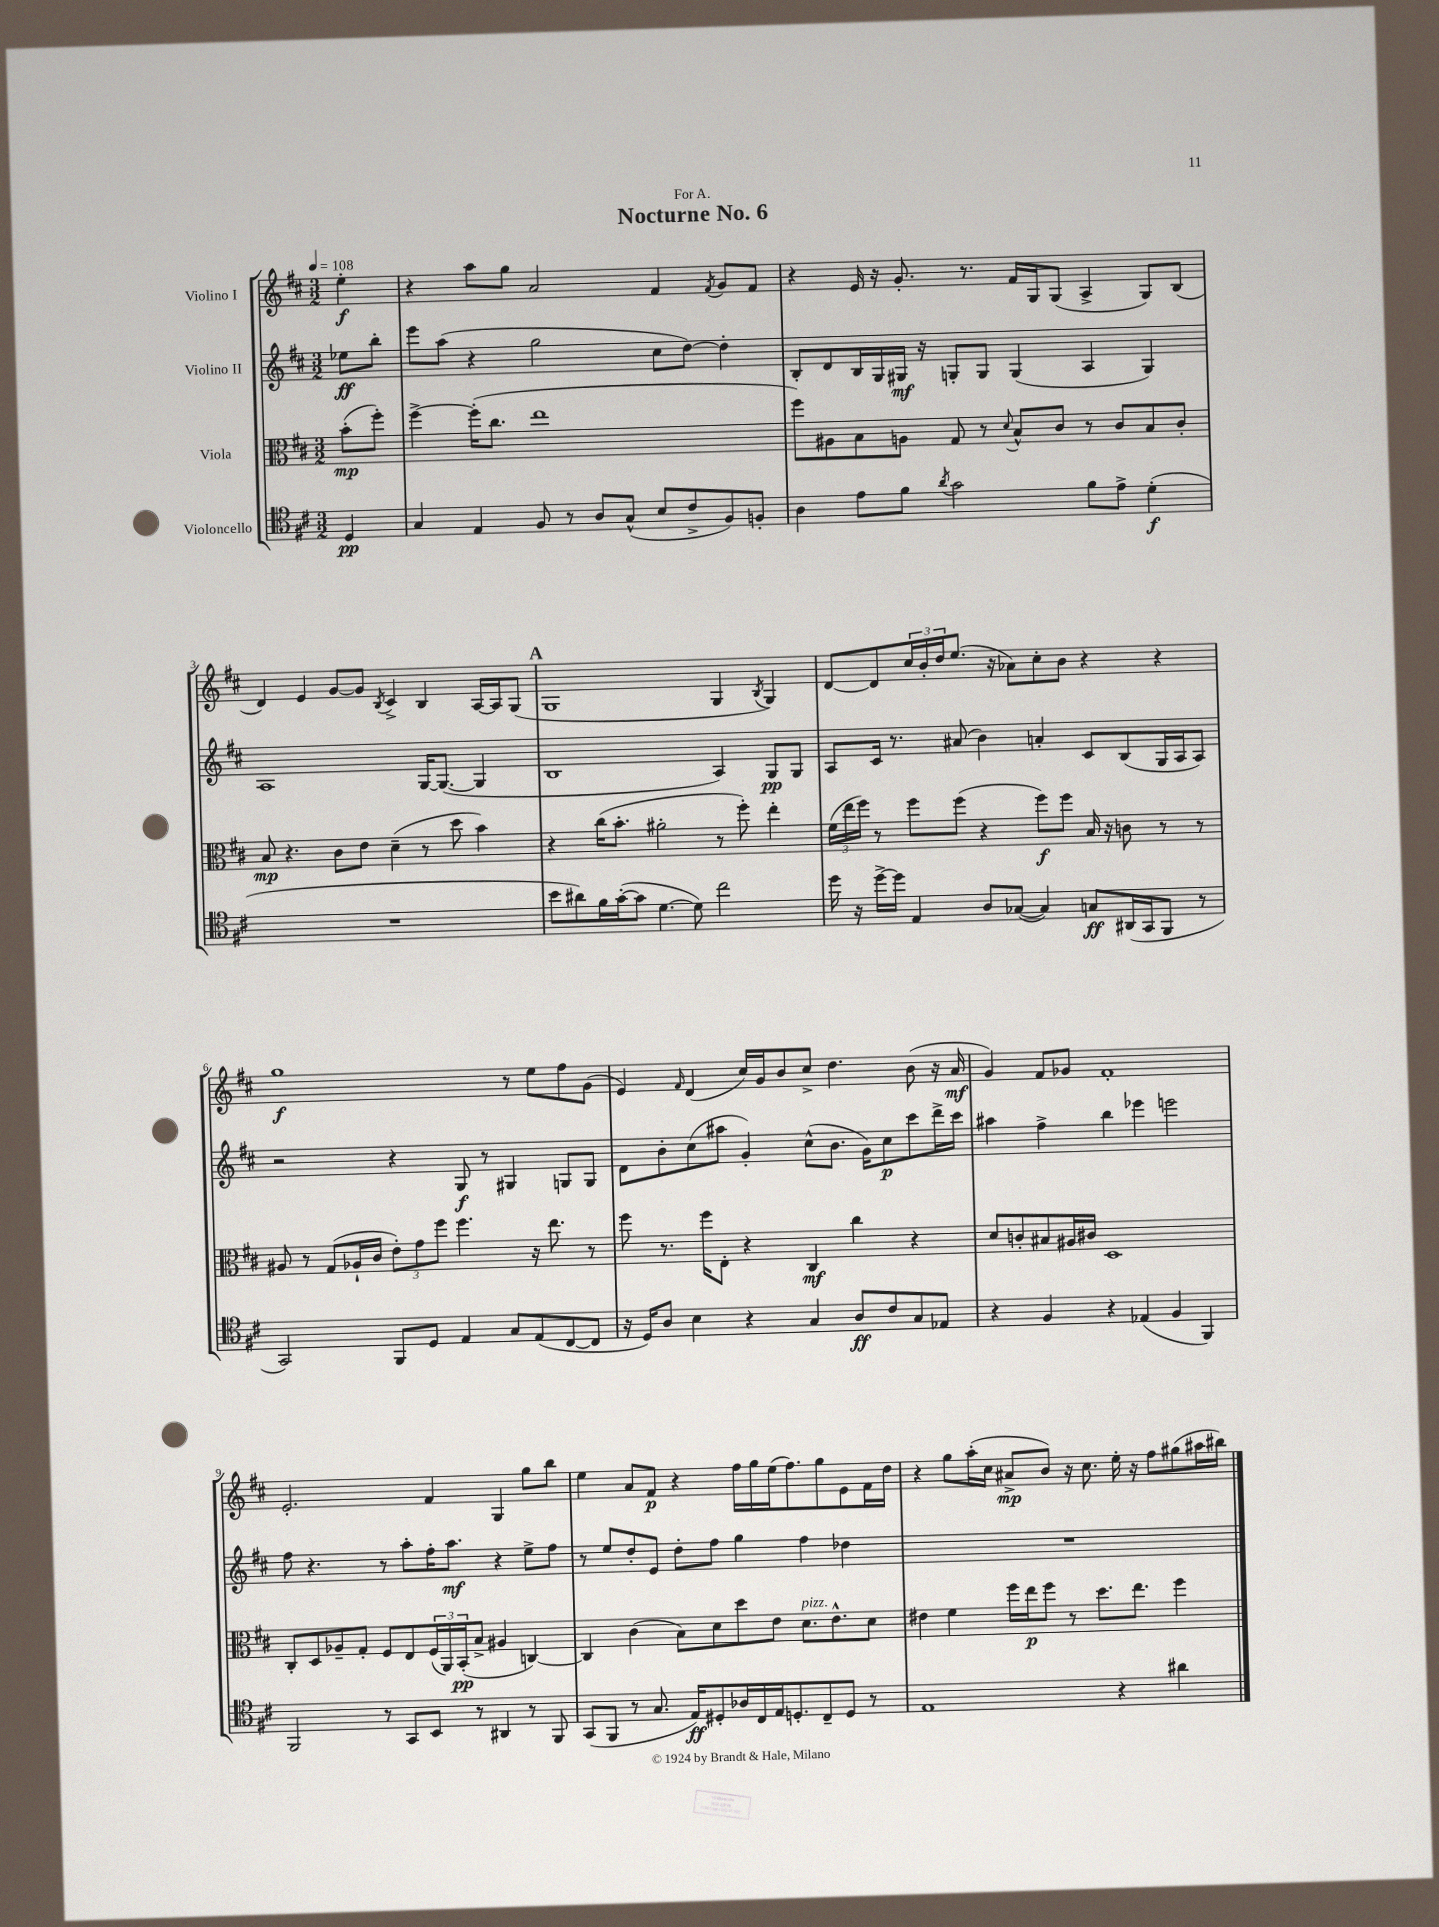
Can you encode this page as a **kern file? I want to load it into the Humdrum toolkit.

**kern	**dynam	**kern	**dynam	**kern	**dynam	**kern	**dynam
*part4	*part4	*part3	*part3	*part2	*part2	*part1	*part1
*staff4	*staff4	*staff3	*staff3	*staff2	*staff2	*staff1	*staff1
*I"Violoncello	*	*I"Viola	*	*I"Violino II	*	*I"Violino I	*
*clefC4	*	*clefC3	*	*clefG2	*	*clefG2	*
*k[f#c#]	*	*k[f#c#]	*	*k[f#c#]	*	*k[f#c#]	*
*M3/2	*	*M3/2	*	*M3/2	*	*M3/2	*
*MM108	*	*MM108	*	*MM108	*	*MM108	*
=	=	=	=	=	=	=	=
4D/	pp	(8b'\L	mp	8ee-X\L	ff	4ee'\	f
.	.	8ff#'\J)	.	8bb'\J	.	.	.
=1	=1	=1	=1	=1	=1	=1	=1
4G/	.	[4ff#^\	.	8eee\L	.	4r	.
.	.	.	.	(8aa\J	.	.	.
4E/	.	(16ff#'\KL]	.	4r	.	8aa\L	.
.	.	8.cc#\J	.	.	.	.	.
.	.	.	.	.	.	8gg\J	.
8F#/	.	1ee	.	2gg\	.	2a/	.
8r	.	.	.	.	.	.	.
8A/L	.	.	.	.	.	.	.
(8G^^/J	.	.	.	.	.	.	.
8B/L	.	.	.	8cc#\L	.	4f#/	.
8c#^/	.	.	.	[8dd\J)	.	.	.
.	.	.	.	.	.	8qf#/	.
8F#/)	.	.	.	4dd'\]	.	8g/L	.
8Fn'/J	.	.	.	.	.	8f#/J	.
=2	=2	=2	=2	=2	=2	=2	=2
4A\	.	8ff#\L)	.	8B'/L	.	4r	.
.	.	8A#X\	.	8d/	.	.	.
8e\L	.	8B\	.	16B/L	.	16e/	.
.	.	.	.	16G/	.	16r	.
8f#\J	.	8An\J	.	16G#X/JJ	mf	8.g'/	.
.	.	.	.	16r	.	.	.
8qa/	.	.	.	.	.	.	.
2g\	.	8G/	.	8Gn'/L	.	.	.
.	.	.	.	.	.	8.r	.
.	.	8r	.	8G/J	.	.	.
.	.	8qqd/	.	.	.	.	.
.	.	8B^^/L	.	(4G/	.	16f#/LL	.
.	.	.	.	.	.	16G/J	.
.	.	8c#/J	.	.	.	(8G/J	.
8f#\L	.	8r	.	4A/	.	4A^/	.
8e^\J	.	8c#/L	.	.	.	.	.
(4d'\	f	8B/	.	4G/)	.	8G/L)	.
.	.	8c#'/J	.	.	.	(8B/J	.
!!LO:LB:g=z
=3	=3	=3	=3	=3	=3	=3	=3
1.r	.	8B/	mp	1A	.	4d/)	.
.	.	4.r	.	.	.	.	.
.	.	.	.	.	.	4e/	.
.	.	8c#\L	.	.	.	[8g/L	.
.	.	8e\J	.	.	.	8g/J]	.
.	.	.	.	.	.	8qB/	.
.	.	(4d~\	.	.	.	4c#^/	.
.	.	8r	.	[16G/KL	.	4B/	.
.	.	.	.	(8.G/J_	.	.	.
.	.	8dd\	.	.	.	.	.
.	.	4b\)	.	4G/]	.	[16A/LL	.
.	.	.	.	.	.	16A/J]	.
.	.	.	.	.	.	(8G/J	.
!!LO:REH:place=s1:t=A
=4	=4	=4	=4	=4	=4	=4	=4
8b\L	.	4r	.	1B	.	1G	.
8a#X\)	.	.	.	.	.	.	.
16f#\L	.	(16cc#\KL	.	.	.	.	.
([16g'\J	.	8.b'\J	.	.	.	.	.
8g\J]	.	.	.	.	.	.	.
[4.d\	.	2a#X'\	.	.	.	.	.
8d\])	.	.	.	.	.	.	.
2cc#\	.	8r	.	4A/)	.	4G/	.
.	.	8ff#'\)	.	.	.	.	.
.	.	.	.	.	.	8qB/	.
.	.	4ee'\	.	8G/L	pp	4G/)	.
.	.	.	.	8G/J	.	.	.
=5	=5	=5	=5	=5	=5	=5	=5
16dd\	.	(24f#\LL	.	8A/L	.	[8d/L	.
.	.	24ee\	.	.	.	.	.
16r	.	.	.	.	.	.	.
.	.	24ff#\JJ)	.	.	.	.	.
[16dd^\LL	.	8r	.	16c#/Jk	.	8d/]	.
16dd\JJ]	.	.	.	8.r	.	.	.
4E/	.	8ff#\L	.	.	.	24cc#/L	.
.	.	.	.	.	.	24b'/	.
.	.	.	.	.	.	24dd/J	.
.	.	(8ff#\J	.	(8a#X/	.	(8.ee/J	.
8A/L	.	4r	.	4b\)	.	.	.
.	.	.	.	.	.	16r	.
([8G-X/J	.	.	.	.	.	8a-X\L)	.
4G-/])	.	8ff#\L)	f	4an'/	.	8cc#'\	.
.	.	8ff#\J	.	.	.	8b\J	.
8Gn/L	ff	16B/	.	8c#/L	.	4r	.
.	.	16r	.	.	.	.	.
(16AA#X/L	.	8cn\	.	(8B/	.	.	.
16GG/J	.	.	.	.	.	.	.
8FF#/J	.	8r	.	16G/L	.	4r	.
.	.	.	.	16A/J	.	.	.
8r	.	8r	.	8A/J)	.	.	.
!!LO:LB:g=z
=6	=6	=6	=6	=6	=6	=6	=6
2GG/)	.	8A#X/	.	2r	.	1gg	f
.	.	8r	.	.	.	.	.
.	.	(8G/L	.	.	.	.	.
.	.	16A-X`/L	.	.	.	.	.
.	.	16c#/JJ	.	.	.	.	.
8FF#/L	.	12e'\L)	.	4r	.	.	.
.	.	12g\	.	.	.	.	.
8D/J	.	.	.	.	.	.	.
.	.	12ff#\J	.	.	.	.	.
4E/	.	4.ff#\	.	8G/	f	.	.
.	.	.	.	8r	.	.	.
8G/L	.	.	.	4G#X/	.	8r	.
(8E/	.	16r	.	.	.	8ee\L	.
.	.	8.ee\	.	.	.	.	.
[8C#/	.	.	.	8Gn/L	.	8ff#\	.
8C#/J]	.	8r	.	8G/J	.	(8g\J	.
=7	=7	=7	=7	=7	=7	=7	=7
16r	.	8ff#\	.	8d\L	.	4e/)	.
16D/KL)	.	.	.	.	.	.	.
8A/J	.	8.r	.	8b'\	.	.	.
.	.	.	.	.	.	16qqf#/	.
4B\	.	.	.	(8cc#\	.	(4d/	.
.	.	16ff#\KL	.	.	.	.	.
.	.	8E'\J	.	8aa#X\J	.	.	.
4r	.	4r	.	4g'/)	.	16cc#/LL)	.
.	.	.	.	.	.	16g/J	.
.	.	.	.	.	.	8b/	.
4G/	.	4C#/	mf	(8cc#^^\L	.	8cc#^/J	.
.	.	.	.	8.b\J	.	4.dd\	.
8A/L	ff	4cc#\	.	.	.	.	.
.	.	.	.	16g\KL)	.	.	.
8c#/	.	.	.	8cc#\	p	.	.
8G/	.	4r	.	8ccc#\	.	(8b\	.
8E-X/J	.	.	.	16ddd^\L	.	16r	.
.	.	.	.	16ccc#\JJ	.	16a/	mf
=8	=8	=8	=8	=8	=8	=8	=8
4r	.	8d/L	.	4aa#X\	.	4g/)	.
.	.	8cn'/	.	.	.	.	.
4F#/	.	8B#X/	.	4ff#^\	.	8f#/L	.
.	.	16A#X/L	.	.	.	8g-X/J	.
.	.	16c#X/JJ	.	.	.	.	.
4r	.	1D	.	4bb\	.	1f#'	.
(4E-X/	.	.	.	4eee-X\	.	.	.
4F#/	.	.	.	2eeen\	.	.	.
4FF#/)	.	.	.	.	.	.	.
!!LO:LB:g=z
=9	=9	=9	=9	=9	=9	=9	=9
2FF#/	.	8C#'/L	.	8ff#\	.	2.e'/	.
.	.	8D/	.	4.r	.	.	.
.	.	8A-X~/	.	.	.	.	.
.	.	8G'/J	.	.	.	.	.
8r	.	8F#/L	.	8r	.	.	.
8GG/L	.	8E/	.	8aa'\L	.	.	.
8BB/J	.	(24F#/L	.	16ff#'\K	.	4f#/	.
.	.	24AA/)	.	.	.	.	.
.	.	.	.	8.aa\J	mf	.	.
.	.	(24BB'/J	pp	.	.	.	.
8r	.	8B^/J	.	.	.	.	.
4AA#X/	.	4A#X/	.	4r	.	4G/	.
8r	.	[4Cn/)	.	8ee^\L	.	8gg\L	.
8FF#/	.	.	.	8ff#\J	.	8bb\J	.
=10	=10	=10	=10	=10	=10	=10	=10
(8GG/L	.	4C/]	.	8r	.	4ee\	.
8FF#/J	.	.	.	8ee/L	.	.	.
8r	.	(4c#\	.	8dd'/	.	8a/L	.
8.G/	.	.	.	8e/J	.	8f#/J	p
.	.	8B\L)	.	8dd'\L	.	4r	.
16E/KL)	ff	.	.	.	.	.	.
8D#X'/	.	8d\	.	8ff#\J	.	.	.
16A-X/L	.	8dd\	.	4gg\	.	16ff#\LL	.
16C#/	.	.	.	.	.	16gg\	.
16E/J	.	8e\J	.	.	.	(16ee\J	.
8.Dn'/	.	.	.	.	.	8.ff#\)	.
!	!	!LO:TX:a:i:t=pizz.	!	!	!	!	!
.	.	8.d\L	.	4ff#\	.	.	.
8C#~/	.	.	.	.	.	8gg\	.
.	.	8.e^^\	.	.	.	.	.
8D/J	.	.	.	4dd-X\	.	8e\	.
8r	.	8d\J	.	.	.	16f#\L	.
.	.	.	.	.	.	16dd\JJ	.
=11	=11	=11	=11	=11	=11	=11	=11
1E	.	4e#X\	.	1.r	.	4r	.
.	.	4f#\	.	.	.	8gg\L	.
.	.	.	.	.	.	(16aa'\L	.
.	.	.	.	.	.	16cc#\JJ	.
.	.	16ff#\LL	.	.	.	8a#X^/L	mp
.	.	16ee\J	p	.	.	.	.
.	.	8ff#\J	.	.	.	8b/J)	.
.	.	8r	.	.	.	16r	.
.	.	.	.	.	.	8.cc#\	.
.	.	8.dd\L	.	.	.	.	.
4r	.	.	.	.	.	16ee'\	.
.	.	8.ee\J	.	.	.	16r	.
.	.	.	.	.	.	8ff#\L	.
4a#X\	.	4ff#\	.	.	.	(8gg#X\	.
.	.	.	.	.	.	16aa#X\L	.
.	.	.	.	.	.	16bb#X\JJ)	.
==	==	==	==	==	==	==	==
*-	*-	*-	*-	*-	*-	*-	*-
